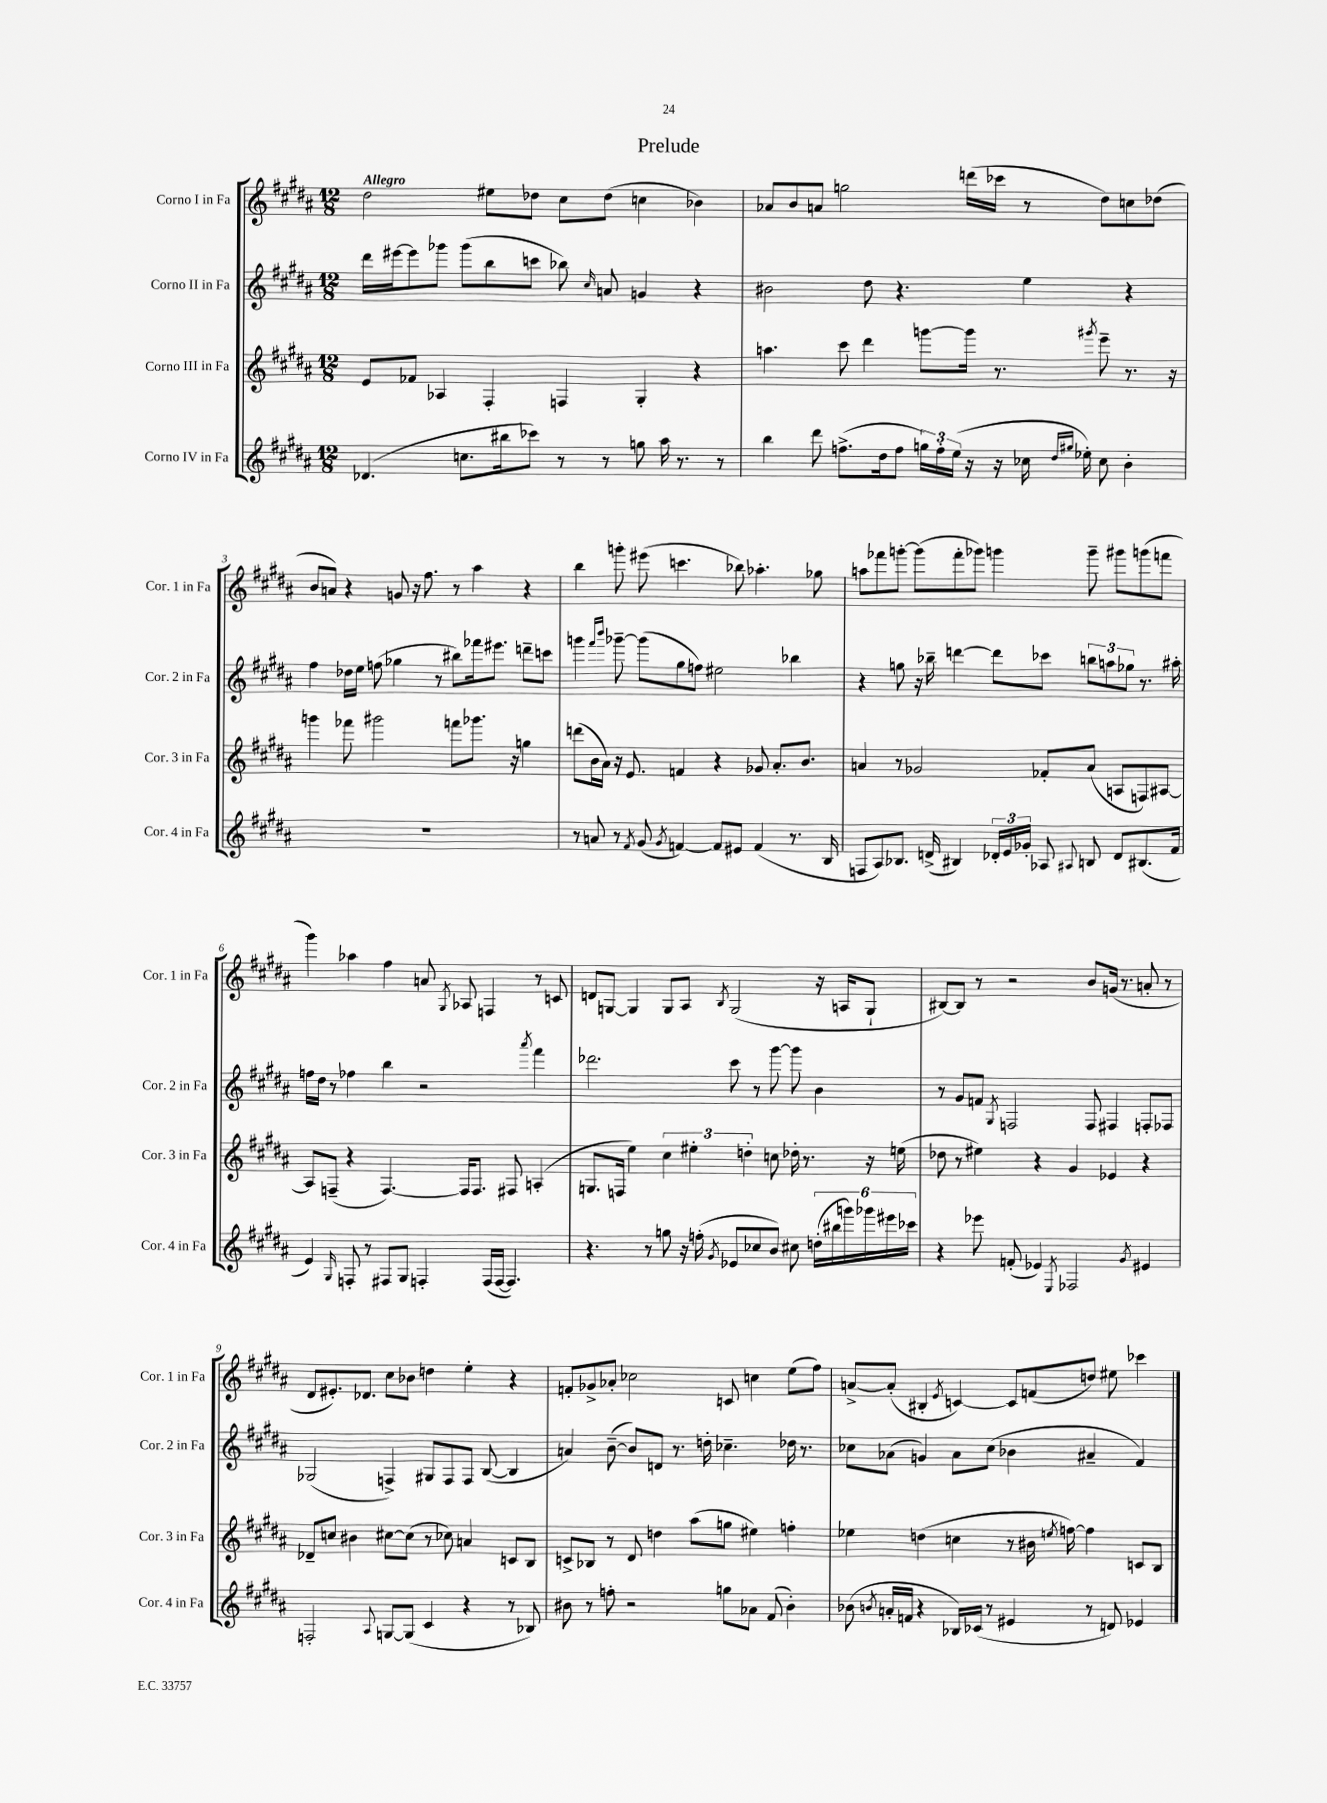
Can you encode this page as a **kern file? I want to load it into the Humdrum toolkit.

**kern	**kern	**kern	**kern
*part4	*part3	*part2	*part1
*staff4	*staff3	*staff2	*staff1
*I"Corno IV in Fa	*I"Corno III in Fa	*I"Corno II in Fa	*I"Corno I in Fa
*I'Cor. 4 in Fa	*I'Cor. 3 in Fa	*I'Cor. 2 in Fa	*I'Cor. 1 in Fa
*clefG2	*clefG2	*clefG2	*clefG2
*k[f#c#g#d#a#]	*k[f#c#g#d#a#]	*k[f#c#g#d#a#]	*k[f#c#g#d#a#]
*M12/8	*M12/8	*M12/8	*M12/8
=1	=1	=1	=1
!	!	!	!LO:TX:a:B:t=Allegro
(4.d-X/	8e/L	16ddd#\LL	2dd#\
.	.	[16eee#X\J	.
.	8f-X/J	8eee#\]	.
.	4A-X/	8ggg-X\J	.
8.ccn\L	.	(8ggg-\L	.
.	4F#'/	8bb\	8ee#X\L
16bb#X\k	.	.	.
8ccc-X\J)	.	8cccn\J	8dd-X\J
8r	4Fn/	8bb-X\)	8cc#\L
.	.	16qqcc#/	.
8r	.	8an/	(8dd-\J
8ggn\	4G#'/	4gn/	4ccn\
16aa#\	.	.	.
8.r	.	.	.
.	4r	4r	4b-X\)
8r	.	.	.
=2	=2	=2	=2
4bb\	4.aan\	2b#X\	8a-X/L
.	.	.	8b/
8ddd#\	.	.	8an/J
(8.ffn^\L	8ccc#\	.	2ggn\
.	4ddd#\	8dd#\	.
16dd#\k	.	.	.
8ff\J	.	4.r	.
24ggn\LL)	[8gggn\L	.	.
24ff'\	.	.	.
(24ee\JJ	.	.	.
16r	16ggg\Jk]	.	(16dddn\LL
16r	8.r	.	16ccc-X\JJ
16cc-X\	.	4ee\	8r
16qqdd#/LL	.	.	.
16qqgg#X/JJ	.	.	.
16ee-X'\)	.	.	.
.	8qggg#X/	.	.
8cc-\	8eee~\	.	8dd#\L)
4b'\	8.r	4r	8ccn\
.	.	.	(8dd-X\J
.	16r	.	.
!!LO:LB:g=z
=3	=3	=3	=3
1.r	4gggn\	4ff#\	8b/L
.	.	.	8an/J)
.	8fff-X\	16dd-X\LL	4r
.	.	16ee\JJ	.
.	2ggg#X\	(8ffn\	.
.	.	4gg-X\	8gn/
.	.	.	16r
.	.	.	8.ff#\
.	.	8r	.
.	8fffn\L	8bb#X\L)	8r
.	8.ggg-X\J	16fff-X\k	4aa#\
.	.	8.eee#X\J	.
.	16r	.	.
.	4ggn\	8dddn~\L	4r
.	.	8cccn\J	.
=4	=4	=4	=4
8r	(8dddn\L	4gggn\	4bb\
8an/	16b\L	.	.
.	16a#\JJ)	.	.
.	.	16qqfff#/LL	.
.	.	16qqbbb/JJ	.
8r	16r	[8ggg-X~\	8gggn'\
.	8.e/	.	.
8qf#/	.	.	.
(8g#/	.	(8ggg-\L]	(8eee#X\
8qg#/	.	.	.
[4fn/)	4fn/	8gg#\	4.cccn\
.	.	8ffn\J)	.
8f/L]	4r	2ee#X\	.
8e#X/J	.	.	8bb-X\)
(4f/	8g-X/	.	4.aa-X'\
.	8.a#'/L	.	.
8.r	.	4bb-X\	.
.	8.b/J	.	.
.	.	.	8gg-X\
16B/	.	.	.
=5	=5	=5	=5
8Fn/L	4an/	4r	8aan\L
8A#/)	.	.	8fff-X\
8.B-X/J	8r	8ggn\	[8gggn'\J
.	2g-X/	16r	(8ggg\L]
(16dn^/	.	16bb-X~\	.
4B#X/)	.	[4dddn\	8fff-'\
.	.	.	8ggg-X\J)
24d-X'/LL	.	8ddd\L]	4gggn\
24e/	.	.	.
24g-X'/JJ	.	.	.
8A-X/	8f-X'/L	8ccc-X\J	.
8qqA#X/	.	.	.
8Bn/	(8a/J	12bbn\L	8ggg~\
.	.	12aan\	.
8d-/L	8An/L	.	8ggg#X\L
.	.	12gg-X\J	.
(8.B#X/	8Fn/)	8.r	(8gggn\
.	[8A#X/J	.	8fffn\J
16f#/Jk	.	16aa#X'\	.
!!LO:LB:g=z
=6	=6	=6	=6
4e/)	8A#/L]	16ffn\LL	4ggg#\)
.	.	16dd#\JJ	.
.	(8Fn~/J	8r	.
16qqG#/	.	.	.
8Fn'/	4r	4ff-X\	4aa-X\
8r	.	.	.
8F#X/L	[4.F/)	4bb\	4ff#\
8G#/J	.	.	.
4Fn'/	.	2r	8an/
.	.	.	8qG#/
.	16F/KL]	.	8A-X/
.	8.F/J	.	.
(16F/LL	.	.	4Fn/
[16F/JJ	.	.	.
4.F/])	8F#X/	.	.
.	.	8qaaa#/	.
.	(4An'/	4fff#\	8r
.	.	.	8cn/
=7	=7	=7	=7
4.r	8.Gn/L	2.ddd-X\	8dn/L
.	.	.	[8Gn/J
.	16Fn/Jk	.	.
.	4ee\)	.	4G/]
8r	.	.	.
8ggn\	6cc#\	.	8G/L
16r	.	.	8A#/J
.	6ee#X'\	.	.
(16ffn'\	.	.	.
8qg#/	.	.	8qB/
8e-X/L	.	8ccc#\	(2G/
.	6ddn'\	.	.
8cc-X/	.	8r	.
8b/J)	8ccn\	[8ggg#\	.
8cc#X\	16dd-X'\	8ggg#\]	.
.	8.r	.	.
(24ddn'\LL	.	4b\	16r
24bb#X\	.	.	.
.	.	.	16An/KL
24gggn\)	.	.	.
24ggg-X\	16r	.	8G`/J
24eee#X\	.	.	.
.	(16een\	.	.
24ccc-X\JJ	.	.	.
=8	=8	=8	=8
4r	8dd-X\	8r	[8B#X/L)
.	8r	8g#/L	8B#/J]
8eee-X\	4ee#X\)	8fn/J	8r
.	.	8qG#/	.
(8fn'/	.	2Fn/	2r
4e-X/)	4r	.	.
8qE/	.	.	.
2F-X/	4g#/	.	.
.	.	8F/	8b/L
.	4e-X/	4F#X/	(16gn/Jk
.	.	.	8.r
8qg#/	.	.	.
4e#X/	4r	8Fn'/L	8an'/
.	.	8F-X/J	8r
!!LO:LB:g=z
=9	=9	=9	=9
2Fn'/	8d-X~/L	(2G-X/	8d#/L
.	8ccn/J	.	8.e#X'/)
.	4b#X\	.	.
.	.	.	8.d-X/J
8qqA#/	.	.	.
[8Gn/L	[8cc#X\L	4Fn^/)	8cc#\L
(8G/J]	(8cc#\J]	.	8b-X\J
4c#/	8r	8G#X/L	4ddn\
.	8cc-X\)	8F/	.
4r	4an/	8F/J	4ee'\
.	.	([8B/	.
8r	8cn/L	4B/]	4r
8B-X/)	8B/J	.	.
=10	=10	=10	=10
8b#X\	8cn^/L	4an/)	8fn'/L
8r	8B-X/J	.	8g-X^/
8ffn'\	8r	([8b~\	8a-X'/J
2r	8d#/	8b/L])	2cc-X\
.	4ddn\	8dn/J	.
.	.	8.r	.
.	(8aa#\L	.	.
.	.	16ddn'\	.
8ggn\L	8ggn\J	4.cc-X~\	8cn/
8a-X\J	4ee#X\)	.	4ccn\
(8f#/	.	.	.
4b#'\)	4ffn'\	16dd-X\	(8ee\L
.	.	8.r	.
.	.	.	8ff#\J)
=11	=11	=11	=11
(8b-X\	4ee-X\	8cc-X\L	[8an^/L
8qbn/	.	.	.
16an'/LL	.	(8a-X\J	(8a'/J]
16fn/JJ	.	.	.
4r	(4ddn\	4gn/)	4B#X'/
.	.	.	8qe/
16B-X/LL)	4ccn\	8a-\L	[4cn/)
(16c-X/JJ	.	.	.
8r	.	(8cc-\J	.
4e#X/	8r	4b-X\	8c/L]
.	16b#X\	.	(8fn/
.	8qeen/	.	.
.	[16ffn\)	.	.
8r	4ff\]	4a#X~/	8ddn/J)
8dn/)	.	.	8ee#X\
4e-X/	8cn/L	4f#/)	4ccc-X\
.	8B/J	.	.
==	==	==	==
*-	*-	*-	*-
